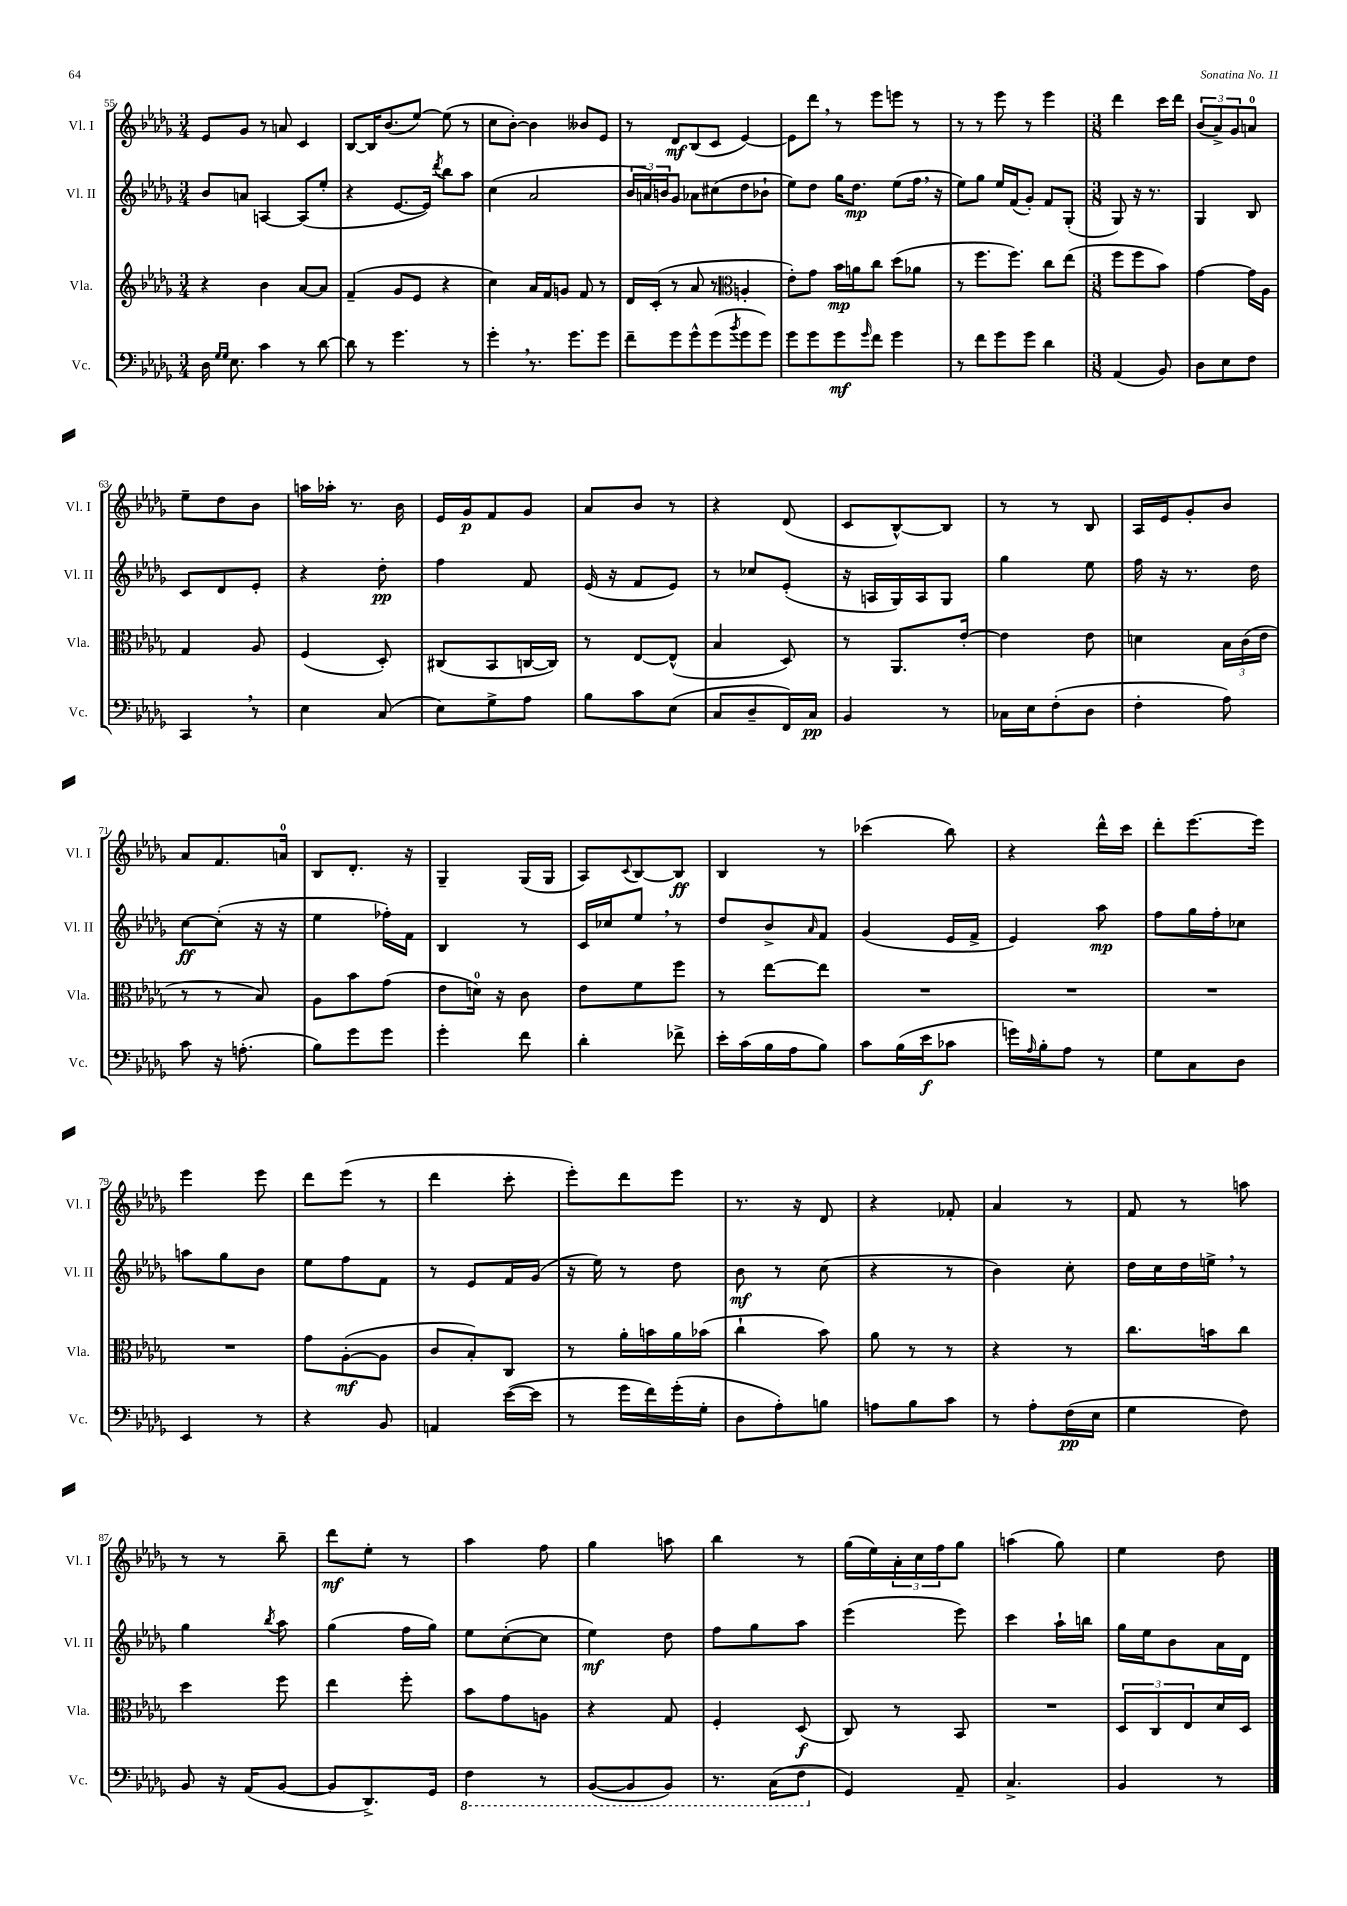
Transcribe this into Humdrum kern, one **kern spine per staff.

**kern	**dynam	**kern	**dynam	**kern	**dynam	**kern	**dynam
*part4	*part4	*part3	*part3	*part2	*part2	*part1	*part1
*staff4	*staff4	*staff3	*staff3	*staff2	*staff2	*staff1	*staff1
*I"Vc.	*	*I"Vla.	*	*I"Vl. II	*	*I"Vl. I	*
*I'Vc.	*	*I'Vla.	*	*I'Vl. II	*	*I'Vl. I	*
*clefF4	*	*clefG2	*	*clefG2	*	*clefG2	*
*k[b-e-a-d-g-]	*	*k[b-e-a-d-g-]	*	*k[b-e-a-d-g-]	*	*k[b-e-a-d-g-]	*
*M3/4	*	*M3/4	*	*M3/4	*	*M3/4	*
=55	=55	=55	=55	=55	=55	=55	=55
16D-\	.	4r	.	8b-/L	.	8e-/L	.
16qqG-/LL	.	.	.	.	.	.	.
16qqG-/JJ	.	.	.	.	.	.	.
8.E-\	.	.	.	.	.	.	.
.	.	.	.	8an/J	.	8g-/J	.
4c\	.	4b-\	.	[4An/	.	8r	.
.	.	.	.	.	.	8an/	.
8r	.	[8a-/L	.	(8A/L]	.	4c/	.
[8d-\	.	8a-/J]	.	8ee-'/J	.	.	.
=56	=56	=56	=56	=56	=56	=56	=56
8d-\]	.	(4f~/	.	4r	.	[8B-/L	.
8r	.	.	.	.	.	16B-/K]	.
.	.	.	.	.	.	(8.b-/	.
4.g-\	.	8g-/L	.	[8.e-/L	.	.	.
.	.	8e-/J	.	.	.	[8ee-/J)	.
.	.	.	.	16e-/Jk])	.	.	.
.	.	.	.	8qddd-/	.	.	.
.	.	4r	.	8bb-\L	.	(8ee-\]	.
8r	.	.	.	8aa-\J	.	8r	.
=57	=57	=57	=57	=57	=57	=57	=57
4g-',\	.	4cc\)	.	(4cc\	.	8cc\L	.
.	.	.	.	.	.	[8b-'\J)	.
8.r	.	16a-/LL	.	2a-/	.	4b-\]	.
.	.	16f/J	.	.	.	.	.
.	.	8gn/J	.	.	.	.	.
8.g-\L	.	.	.	.	.	.	.
.	.	8f/	.	.	.	8b--X/L	.
8g-\J	.	8r	.	.	.	8e-/J	.
=58	=58	=58	=58	=58	=58	=58	=58
8f~\L	.	16d-/LL	.	24b-/LL	.	8r	.
.	.	.	.	24an/)	.	.	.
.	.	(16c'/JJ	.	.	.	.	.
.	.	.	.	24bn/J	.	.	.
8g-\	.	8r	.	8g-/J	.	8d-/L	mf
8g-^^\	.	8a-/	.	8a-X\L	.	(8B-/	.
(8g-\	.	8r	.	(8cc#X\	.	8c/J	.
8qb-/	.	.	.	.	.	.	.
*	*	*clefC3	*	*	*	*	*
8g-\	.	4An'/	.	8dd-\	.	[4e-/)	.
8g-\J)	.	.	.	8b-X`\J	.	.	.
=59	=59	=59	=59	=59	=59	=59	=59
8g-\L	.	8e-'\L)	.	8ee-\L)	.	8e-\L]	.
8g-\	.	8g-\J	.	8dd-\J	.	8ddd-,\J	.
8g-\	mf	16b-\LL	mp	16gg-\KL	.	8r	.
.	.	16an\J	.	8.dd-\J	mp	.	.
16qqg-/	.	.	.	.	.	.	.
8f\J	.	8cc\J	.	.	.	8eee-\L	.
4g-\	.	(8dd-\L	.	(8ee-\L	.	8eeen\J	.
.	.	8a-X\J	.	16ff,\Jk	.	8r	.
.	.	.	.	16r	.	.	.
=60	=60	=60	=60	=60	=60	=60	=60
8r	.	8r	.	8ee-\L)	.	8r	.
8f\L	.	8.ff\L	.	8gg-\J	.	8r	.
8g-\	.	.	.	16ee-/LL	.	8eee-\	.
.	.	8.ff\J)	.	(16f/J	.	.	.
8g-\J	.	.	.	8g-'/J)	.	8r	.
4d-\	.	8cc\L	.	8f/L	.	4eee-\	.
.	.	(8ee-\J	.	(8G-'/J	.	.	.
=61	=61	=61	=61	=61	=61	=61	=61
*M3/8	*	*M3/8	*	*M3/8	*	*M3/8	*
(4AA-/	.	8ff\L	.	8G-/)	.	4ddd-\	.
.	.	8ff\	.	16r	.	.	.
.	.	.	.	8.r	.	.	.
8BB-/)	.	8b-\J)	.	.	.	16ccc\LL	.
.	.	.	.	.	.	16ddd-\JJ	.
=62	=62	=62	=62	=62	=62	=62	=62
8D-\L	.	[4g-\	.	4G-/	.	(12b-/L	.
.	.	.	.	.	.	12a-^/)	.
8E-\	.	.	.	.	.	.	.
.	.	.	.	.	.	12g-/	.
8F\J	.	16g-\LL]	.	8B-/	.	8an/J	.
.	.	16A-\JJ	.	.	.	.	.
!!LO:LB:g=z
=63	=63	=63	=63	=63	=63	=63	=63
4CC,/	.	4G-/	.	8c/L	.	8ee-~\L	.
.	.	.	.	8d-/	.	8dd-\	.
8r	.	8A-/	.	8e-'/J	.	8b-\J	.
=64	=64	=64	=64	=64	=64	=64	=64
4E-\	.	(4F/	.	4r	.	16aan\LL	.
.	.	.	.	.	.	16aa-X'\JJ	.
.	.	.	.	.	.	8.r	.
(8C/	.	8D-'/)	.	8dd-'\	pp	.	.
.	.	.	.	.	.	16b-\	.
=65	=65	=65	=65	=65	=65	=65	=65
8E-\L)	.	(8C#X/L	.	4ff\	.	16e-/LL	.
.	.	.	.	.	.	16g-/J	p
8G-^\	.	8BB-/	.	.	.	8f/	.
8A-\J	.	[16Cn/L	.	8f/	.	8g-/J	.
.	.	16C/JJ])	.	.	.	.	.
=66	=66	=66	=66	=66	=66	=66	=66
8B-\L	.	8r	.	(16e-/	.	8a-/L	.
.	.	.	.	16r	.	.	.
8c\	.	[8E-/L	.	8f/L	.	8b-/J	.
(8E-\J	.	(8E-^^/J]	.	8e-/J)	.	8r	.
=67	=67	=67	=67	=67	=67	=67	=67
8C/L	.	4B-/	.	8r	.	4r	.
8D-~/	.	.	.	8cc-X/L	.	.	.
16FF/L)	.	8D-/)	.	(8e-'/J	.	(8d-/	.
16C/JJ	pp	.	.	.	.	.	.
=68	=68	=68	=68	=68	=68	=68	=68
4BB-/	.	8r	.	16r	.	8c/L	.
.	.	.	.	16An/LL	.	.	.
.	.	8.AA-/L	.	16G-/)	.	[8B-^^/)	.
.	.	.	.	16A/J	.	.	.
8r	.	.	.	8G-/J	.	8B-/J]	.
.	.	[16e-'/Jk	.	.	.	.	.
=69	=69	=69	=69	=69	=69	=69	=69
16C-X\LL	.	4e-\]	.	4gg-\	.	8r	.
16E-\J	.	.	.	.	.	.	.
(8F'\	.	.	.	.	.	8r	.
8D-\J	.	8e-\	.	8ee-\	.	8B-/	.
=70	=70	=70	=70	=70	=70	=70	=70
4F'\	.	4dn\	.	16ff\	.	16A-/LL	.
.	.	.	.	16r	.	16e-/J	.
.	.	.	.	8.r	.	8g-'/	.
8A-\)	.	24B-\LL	.	.	.	8b-/J	.
.	.	(24c\	.	.	.	.	.
.	.	.	.	16dd-\	.	.	.
.	.	24e-\JJ	.	.	.	.	.
!!LO:LB:g=z
=71	=71	=71	=71	=71	=71	=71	=71
8c\	.	8r	.	[8cc\L	ff	8a-/L	.
16r	.	8r	.	(8cc'\J]	.	8.f/	.
(8.An'\	.	.	.	.	.	.	.
.	.	8B-/)	.	16r	.	.	.
.	.	.	.	16r	.	16an/Jk	.
=72	=72	=72	=72	=72	=72	=72	=72
8B-\L)	.	8A-\L	.	4ee-\	.	8B-/L	.
8g-\	.	8b-\	.	.	.	8.d-'/J	.
8g-\J	.	(8g-\J	.	16ff-X'\LL)	.	.	.
.	.	.	.	16f\JJ	.	16r	.
=73	=73	=73	=73	=73	=73	=73	=73
4g-'\	.	8e-\L	.	4B-/	.	4G-~/	.
.	.	16dn\Jk)	.	.	.	.	.
.	.	16r	.	.	.	.	.
8f\	.	8c\	.	8r	.	(16G-/LL	.
.	.	.	.	.	.	16G-/JJ	.
=74	=74	=74	=74	=74	=74	=74	=74
4d-'\	.	8e-\L	.	16c/LL	.	8A-/L)	.
.	.	.	.	16cc-X/J	.	.	.
.	.	.	.	.	.	8qqc/	.
.	.	8f\	.	8ee-,/J	.	[8B-/	.
8f-X^\	.	8ff\J	.	8r	.	8B-/J]	ff
=75	=75	=75	=75	=75	=75	=75	=75
16e-'\LL	.	8r	.	8dd-/L	.	4B-/	.
(16c\	.	.	.	.	.	.	.
16B-\	.	[8ee-\L	.	8b-^/	.	.	.
16A-\J	.	.	.	.	.	.	.
.	.	.	.	16qqa-/	.	.	.
8B-\J)	.	8ee-\J]	.	8f/J	.	8r	.
=76	=76	=76	=76	=76	=76	=76	=76
8c\L	.	4.r	.	(4g-/	.	(4ccc-X\	.
(16B-\L	.	.	.	.	.	.	.
16e-\J	f	.	.	.	.	.	.
8c-X\J	.	.	.	16e-/LL	.	8bb-\)	.
.	.	.	.	16f^/JJ	.	.	.
=77	=77	=77	=77	=77	=77	=77	=77
16gn\LL)	.	4.r	.	4e-/)	.	4r	.
16qqA-/	.	.	.	.	.	.	.
16B-'\J	.	.	.	.	.	.	.
8A-\J	.	.	.	.	.	.	.
8r	.	.	.	8aa-\	mp	16ddd-^^\LL	.
.	.	.	.	.	.	16ccc\JJ	.
=78	=78	=78	=78	=78	=78	=78	=78
8G-\L	.	4.r	.	8ff\L	.	8ddd-'\L	.
8C\	.	.	.	16gg-\L	.	[8.eee-\	.
.	.	.	.	16ff'\J	.	.	.
8D-\J	.	.	.	8cc-X\J	.	.	.
.	.	.	.	.	.	16eee-\Jk]	.
!!LO:LB:g=z
=79	=79	=79	=79	=79	=79	=79	=79
4EE-/	.	4.r	.	8aan\L	.	4eee-\	.
.	.	.	.	8gg-\	.	.	.
8r	.	.	.	8b-\J	.	8eee-\	.
=80	=80	=80	=80	=80	=80	=80	=80
4r	.	8g-\L	.	8ee-\L	.	8ddd-\L	.
.	.	([8A-'\	mf	8ff\	.	(8eee-\J	.
8BB-/	.	8A-\J]	.	8f\J	.	8r	.
=81	=81	=81	=81	=81	=81	=81	=81
4AAn/	.	8c/L	.	8r	.	4ddd-\	.
.	.	8B-'/)	.	8e-/L	.	.	.
([16e-\LL	.	8C/J	.	16f/L	.	8ccc'\	.
16e-\JJ]	.	.	.	(16g-/JJ	.	.	.
=82	=82	=82	=82	=82	=82	=82	=82
8r	.	8r	.	16r	.	8eee-'\L)	.
.	.	.	.	16ee-\)	.	.	.
16g-\LL	.	16a-'\LL	.	8r	.	8ddd-\	.
16f\)	.	16bn\	.	.	.	.	.
(16g-'\	.	16a-\	.	8dd-\	.	8eee-\J	.
16G-'\JJ	.	(16b-X\JJ	.	.	.	.	.
=83	=83	=83	=83	=83	=83	=83	=83
8D-\L	.	4cc`\	.	8b-\	mf	8.r	.
8A-'\)	.	.	.	8r	.	.	.
.	.	.	.	.	.	16r	.
8Bn\J	.	8b-\)	.	(8cc\	.	8d-/	.
=84	=84	=84	=84	=84	=84	=84	=84
8An\L	.	8a-\	.	4r	.	4r	.
8B-\	.	8r	.	.	.	.	.
8c\J	.	8r	.	8r	.	8f-X'/	.
=85	=85	=85	=85	=85	=85	=85	=85
8r	.	4r	.	4b-\)	.	4a-/	.
8A-'\L	.	.	.	.	.	.	.
(16F\L	pp	8r	.	8cc'\	.	8r	.
16E-\JJ	.	.	.	.	.	.	.
=86	=86	=86	=86	=86	=86	=86	=86
4G-\	.	8.cc\L	.	16dd-\LL	.	8f/	.
.	.	.	.	16cc\	.	.	.
.	.	.	.	16dd-\	.	8r	.
.	.	16bn\k	.	16een^,\JJ	.	.	.
8F\)	.	8cc\J	.	8r	.	8aan\	.
!!LO:LB:g=z
=87	=87	=87	=87	=87	=87	=87	=87
8BB-/	.	4dd-\	.	4gg-\	.	8r	.
16r	.	.	.	.	.	8r	.
(16AA-/KL	.	.	.	.	.	.	.
.	.	.	.	8qbb-/	.	.	.
[8BB-/J	.	8ff\	.	8aa-\	.	8bb-~\	.
=88	=88	=88	=88	=88	=88	=88	=88
8BB-/L]	.	4ee-\	.	(4gg-\	.	8ddd-\L	mf
8.DD-^/)	.	.	.	.	.	8ee-'\J	.
.	.	8ff'\	.	16ff\LL	.	8r	.
16GG-/Jk	.	.	.	16gg-\JJ)	.	.	.
=89	=89	=89	=89	=89	=89	=89	=89
*8ba	*	*	*	*	*	*	*
4FF\	.	8b-\L	.	8ee-\L	.	4aa-\	.
.	.	8g-\	.	([8cc'\	.	.	.
8r	.	8An\J	.	8cc\J]	.	8ff\	.
=90	=90	=90	=90	=90	=90	=90	=90
([8BBB-/L	.	4r	.	4ee-\)	mf	4gg-\	.
8BBB-/]	.	.	.	.	.	.	.
8BBB-/J)	.	8G-/	.	8dd-\	.	8aan\	.
=91	=91	=91	=91	=91	=91	=91	=91
8.r	.	4F'/	.	8ff\L	.	4bb-\	.
.	.	.	.	8gg-\	.	.	.
(16CC\KL	.	.	.	.	.	.	.
8FF\J	.	(8D-/	f	8aa-\J	.	8r	.
=92	=92	=92	=92	=92	=92	=92	=92
*X8ba	*	*	*	*	*	*	*
4GG-/)	.	8C/)	.	(4eee-\	.	(16gg-\LL	.
.	.	.	.	.	.	16ee-\)	.
.	.	8r	.	.	.	24a-'\	.
.	.	.	.	.	.	24cc\	.
.	.	.	.	.	.	24ff\J	.
8AA-~/	.	8BB-/	.	8eee-\)	.	8gg-\J	.
=93	=93	=93	=93	=93	=93	=93	=93
4.C^/	.	4.r	.	4ccc\	.	(4aan\	.
.	.	.	.	16aa-`\LL	.	8gg-\)	.
.	.	.	.	16bbn\JJ	.	.	.
=94	=94	=94	=94	=94	=94	=94	=94
4BB-/	.	12D-/L	.	16gg-\LL	.	4ee-\	.
.	.	.	.	16ee-\J	.	.	.
.	.	12C/	.	.	.	.	.
.	.	.	.	8b-\	.	.	.
.	.	12E-/	.	.	.	.	.
8r	.	16d-/L	.	16a-\L	.	8dd-\	.
.	.	16D-/JJ	.	16d-\JJ	.	.	.
==	==	==	==	==	==	==	==
*-	*-	*-	*-	*-	*-	*-	*-
